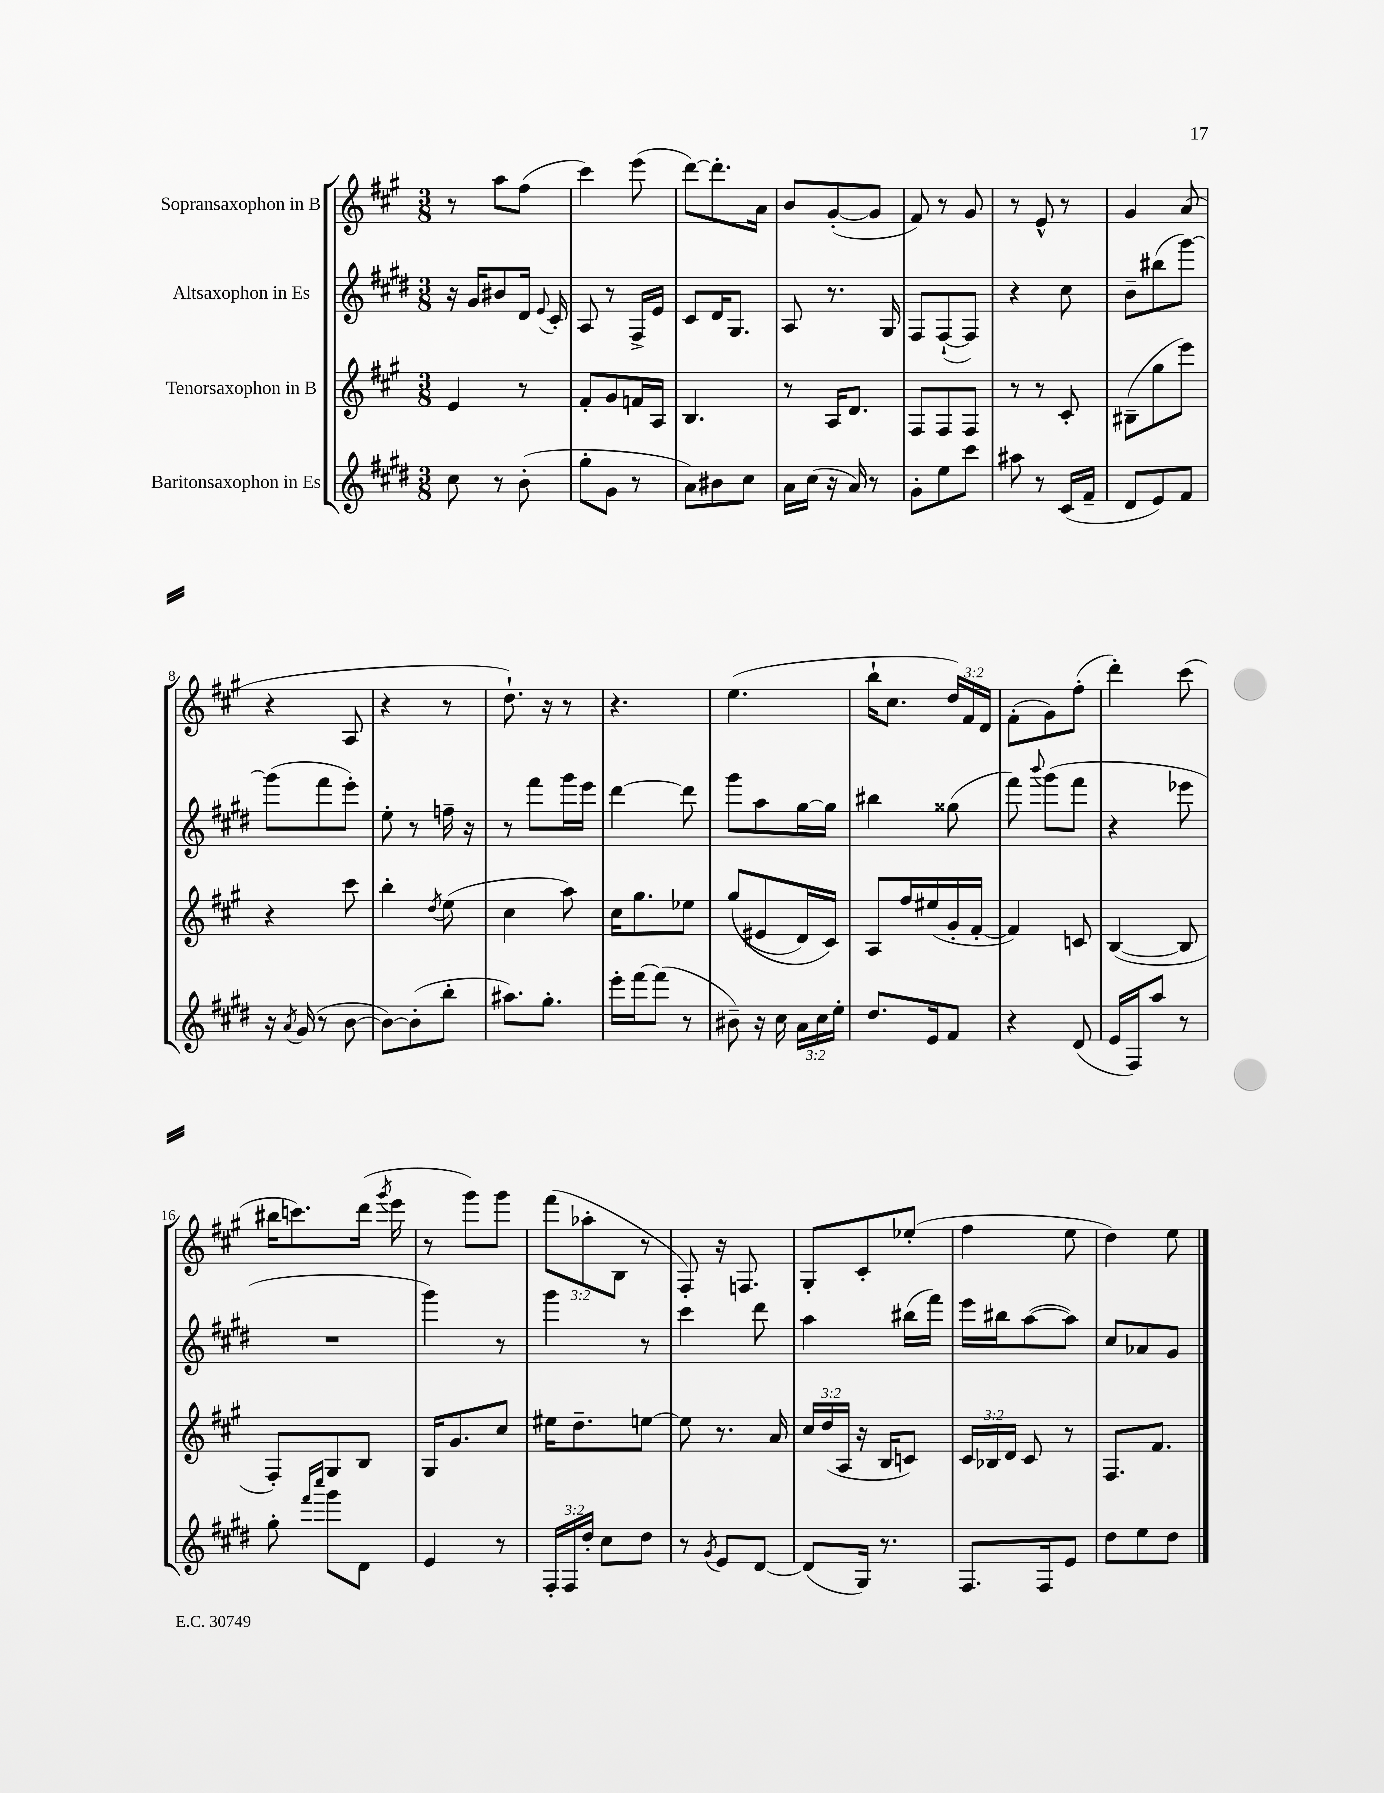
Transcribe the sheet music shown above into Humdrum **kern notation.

**kern	**kern	**kern	**kern
*part4	*part3	*part2	*part1
*staff4	*staff3	*staff2	*staff1
*I"Baritonsaxophon in Es	*I"Tenorsaxophon in B	*I"Altsaxophon in Es	*I"Sopransaxophon in B
*clefG2	*clefG2	*clefG2	*clefG2
*k[f#c#g#d#]	*k[f#c#g#]	*k[f#c#g#d#]	*k[f#c#g#]
*M3/8	*M3/8	*M3/8	*M3/8
=1	=1	=1	=1
8cc#\	4e/	16r	8r
.	.	16g#/KL	.
8r	.	8b#X/	8aa\L
(8b'\	8r	16d#/Jk	(8ff#\J
.	.	8qqe/	.
.	.	16c#'/	.
=2	=2	=2	=2
8gg#'\L	8f#'/L	8A/	4ccc#\)
8g#\J	8g#/	8r	.
8r	16fn/L	16F#^/LL	(8eee\
.	16A/JJ	16e/JJ	.
=3	=3	=3	=3
8a\L)	4.B/	8c#/L	[8ddd\L)
8b#X\	.	16d#/K	8.ddd'\]
.	.	8.G#/J	.
8cc#\J	.	.	.
.	.	.	16a\Jk
=4	=4	=4	=4
16a\LL	8r	8A/	8b/L
(16cc#\JJ	.	.	.
16r	16A/KL	8.r	([8g#'/
16a/)	8.d/J	.	.
8r	.	.	8g#/J]
.	.	16G#/	.
=5	=5	=5	=5
8g#'\L	8F#/L	8F#/L	8f#/)
8ee\	8F#/	([8F#`/	8r
8ccc#\J	8F#/J	8F#/J])	8g#/
=6	=6	=6	=6
8aa#X\	8r	4r	8r
8r	8r	.	8e^^/
(16c#/LL	8c#'/	8cc#\	8r
16f#~/JJ	.	.	.
=7	=7	=7	=7
8d#/L	(8B#X~\L	8b~\L	4g#/
8e/)	8gg#\	(8bb#X\	.
8f#/J	8eee\J)	[8ggg#\J)	(8a/
!!LO:LB:g=z
=8	=8	=8	=8
16r	4r	(8ggg#\L]	4r
8qa/	.	.	.
(16g#/	.	.	.
8r	.	8fff#\	.
[8b\	8ccc#\	8eee'\J)	8A/
=9	=9	=9	=9
8b\L_)	4bb'\	8ee'\	4r
(8b'\]	.	8r	.
.	8qdd/	.	.
8bb'\J	(8ee\	16ffn~\	8r
.	.	16r	.
=10	=10	=10	=10
8.aa#X\L)	4cc#\	8r	8.dd`\)
.	.	8fff#\L	.
8.gg#'\J	.	.	16r
.	8aa\)	16ggg#\L	8r
.	.	16eee\JJ	.
=11	=11	=11	=11
16eee'\LL	16cc#\KL	[4ddd#\	4.r
[16fff#\J	8.gg#\	.	.
(8fff#\J]	.	.	.
8r	8ee-X\J	8ddd#\]	.
=12	=12	=12	=12
8b#X~\)	((8gg#/L	8ggg#\L	(4.ee\
16r	8e#X/	8aa\	.
16cc#\	.	.	.
24a\LL	16d/L)	[16gg#\L	.
24cc#\	.	.	.
.	16c#/JJ)	16gg#\JJ]	.
24ee'\JJ	.	.	.
=13	=13	=13	=13
8.dd#/L	8A/L	4bb#X\	16bb`\KL
.	.	.	8.cc#\J
.	16ff#/L	.	.
16e/k	(16ee#X/	.	.
8f#/J	16g#'/	(8gg##X\	24dd/LL)
.	.	.	24f#/
.	[16f#'/JJ	.	.
.	.	.	24d/JJ
=14	=14	=14	=14
4r	4f#/])	8fff#\)	(8f#'\L
.	.	8qqbbb/	.
.	.	(8ggg#\L	8g#\)
(8d#/	8cn/	8fff#\J	(8ff#'\J
=15	=15	=15	=15
16e/LL	([4B/	4r	4ddd'\)
16F#/J)	.	.	.
8aa/J	.	.	.
8r	8B/]	8eee-X\	(8ccc#\
!!LO:LB:g=z
=16	=16	=16	=16
8gg#'\	8F#'/L)	4.r	16bb#X\KL
.	.	.	8.cccn\)
16qqfff#/LL	.	.	.
16qqcccc#/JJ	.	.	.
8ggg#\L	8G#/	.	.
8d#\J	8B/J	.	(16ddd\Jk
.	.	.	8qggg#/
.	.	.	16eee\
=17	=17	=17	=17
4e/	16G#/KL	4ggg#\)	8r
.	8.g#/	.	.
.	.	.	8ggg#\L)
8r	8cc#/J	8r	8ggg#\J
=18	=18	=18	=18
24F#'/LL	16ee#X\KL	4ggg#\	(12fff#\L
24F#/	.	.	.
.	8.dd~\	.	.
24dd#'/JJ	.	.	12aa-X'\
8cc#\L	.	.	.
.	.	.	12B\J
8dd#\J	[8een\J	8r	8r
=19	=19	=19	=19
8r	8ee\]	4ccc#\	8F#'/)
8qg#/	.	.	.
8e/L	8.r	.	16r
.	.	.	8.Fn/
[8d#/J	.	8ddd#\	.
.	16a/	.	.
=20	=20	=20	=20
(8d#/L]	24cc#/LL	4aa\	8G#'/L
.	(24dd/	.	.
.	24A/JJ	.	.
16G#/Jk)	16r	.	8c#'/
8.r	16B/KL	.	.
.	8cn/J)	(16bb#X\LL	(8ee-X'/J
.	.	16fff#\JJ)	.
=21	=21	=21	=21
8.F#/L	24c#/LL	16eee\LL	4ff#\
.	24B-X/	.	.
.	.	16bb#X\J	.
.	24d/JJ	.	.
.	8c#/	([8aa\	.
16F#/k	.	.	.
8e/J	8r	8aa\J])	8ee\
=22	=22	=22	=22
8dd#\L	8.F#/L	8cc#/L	4dd\)
8ee\	.	8a-X/	.
.	8.f#/J	.	.
8dd#\J	.	8g#/J	8ee\
==	==	==	==
*-	*-	*-	*-
